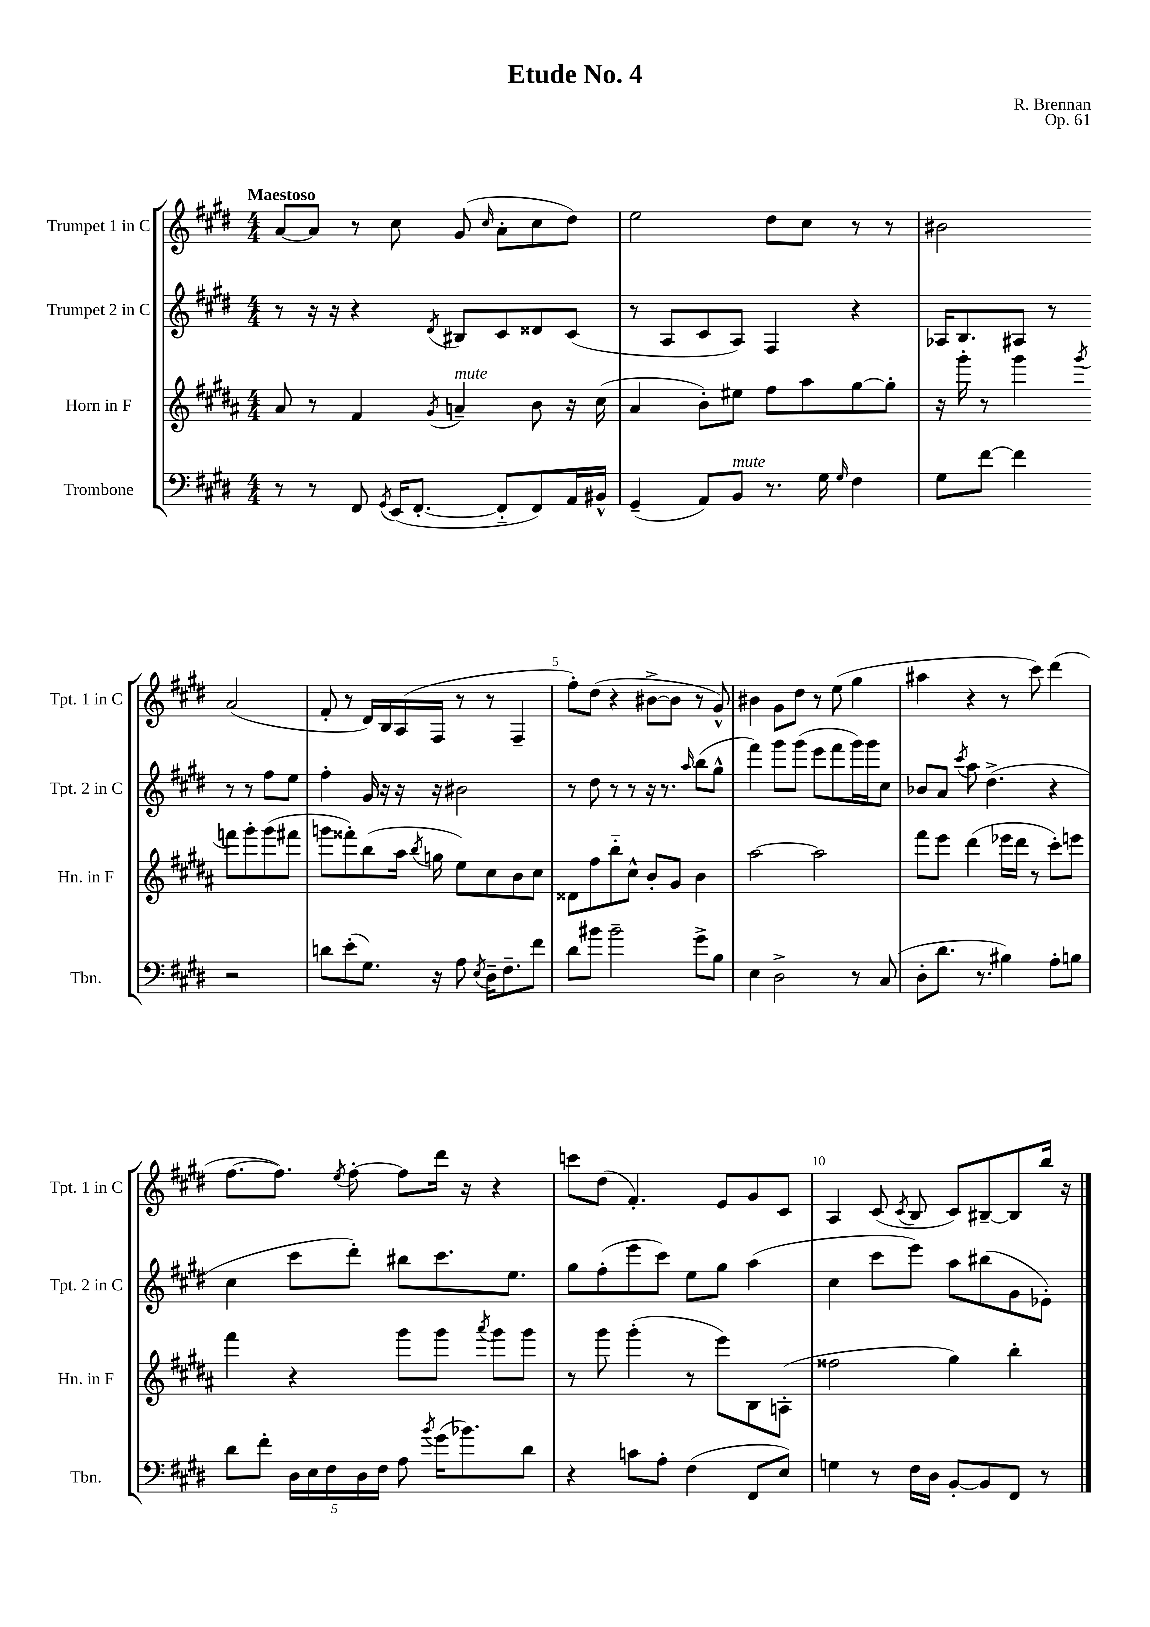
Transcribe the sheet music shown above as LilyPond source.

\header { title = "Etude No. 4" composer = "R. Brennan" opus = "Op. 61" }
<<
\new StaffGroup <<
\new Staff = "s0" \with { instrumentName = "Trumpet 1 in C" shortInstrumentName = "Tpt. 1 in C" } {
    \clef treble \key e \major \numericTimeSignature \time 4/4 \tempo "Maestoso"
    \autoBeamOff a'8[~ a'8] r8 cis''8 gis'8( \grace { cis''16 } a'8[-. cis''8 dis''8]) |
    e''2 dis''8[ cis''8] r8 r8 |
    bis'2 a'2( |
    fis'8-. r8 dis'16[) b16 a16( fis16] r8 r8 fis4-- |
    fis''8[-.) dis''8]( r4 bis'8[~-> bis'8] r8 gis'8-^) |
    bis'4 gis'8[ dis''8] r8 e''8( gis''4 |
    ais''4 r4 r8 cis'''8) dis'''4( |
    fis''8.[~ fis''8.]) \acciaccatura { e''8 } fis''8~-. fis''8[ dis'''16] r16 r4 |
    c'''8[ dis''8]( fis'4.-.) e'8[ gis'8 cis'8] |
    a4 cis'8( \acciaccatura { cis'8 } b8 cis'8[) bis8~-- bis8 b''16] r16 \bar "|." |
}
\new Staff = "s1" \with { instrumentName = "Trumpet 2 in C" shortInstrumentName = "Tpt. 2 in C" } {
    \clef treble \key e \major \numericTimeSignature \time 4/4
    \autoBeamOff r8 r16 r16 r4 \acciaccatura { dis'8 } bis8[ cis'8 disis'8 cis'8]( |
    r8 a8[ cis'8 a8]) fis4 r4 |
    aes16[ b8. ais8] r8 r8 r8 fis''8[ e''8] |
    fis''4-. gis'16 r16 r16 r16 bis'2 |
    r8 dis''8 r8 r8 r16 r8. \grace { a''16 } b''8[( gis''8]-^ |
    fis'''4) gis'''8[ gis'''8]( e'''8[ fis'''8 gis'''16) gis'''16 cis''8] |
    bes'8[ a'8] \acciaccatura { cis'''8 } a''8 dis''4.->( r4 |
    cis''4 cis'''8[ dis'''8]-.) bis''8[ cis'''8. e''8.] |
    gis''8[ fis''8-.( e'''8 cis'''8]) e''8[ gis''8] a''4( |
    cis''4 cis'''8[ e'''8]) a''8[ bis''8( gis'8 ees'8]-.) \bar "|." |
}
\new Staff = "s2" \with { instrumentName = "Horn in F" shortInstrumentName = "Hn. in F" } {
    \clef treble \key b \major \numericTimeSignature \time 4/4
    \autoBeamOff ais'8 r8 fis'4 \acciaccatura { gis'8 } a'4--^\markup { \italic "mute" } b'8 r16 cis''16( |
    ais'4 b'8[-.) eis''8] fis''8[ ais''8 gis''8~ gis''8]-. |
    r16 gis'''16-. r8 gis'''4 \acciaccatura { gis'''8 } f'''8[ gis'''8-. gis'''8( fis'''8] |
    g'''8[ fisis'''8-.) b''8( ais''16] \acciaccatura { b''8 } g''16 e''8[) cis''8 b'8 cis''8] |
    disis'8[ fis''8 b''8-_ cis''8]-^ b'8[-. gis'8] b'4 |
    ais''2~ ais''2 |
    fis'''8[ e'''8] dis'''4( ees'''16[ dis'''16] r8 cis'''8[-.) e'''8] |
    fis'''4 r4 gis'''8[ gis'''8] \acciaccatura { ais'''8 } gis'''8[ gis'''8] |
    r8 gis'''8 gis'''4-.( r8 e'''8[) b8 a8]-.( |
    fisis''2 gis''4) b''4-. \bar "|." |
}
\new Staff = "s3" \with { instrumentName = "Trombone" shortInstrumentName = "Tbn." } {
    \clef bass \key e \major \numericTimeSignature \time 4/4
    \autoBeamOff r8 r8 fis,8 \acciaccatura { gis,8 } e,16[( fis,8.]~-. fis,8[-_ fis,8) a,16 bis,16]-^ |
    gis,4--( a,8[) b,8]^\markup { \italic "mute" } r8. gis16 \grace { gis16 } fis4 |
    gis8[ fis'8]~ fis'4 r2 |
    d'8[ e'8-.( gis8.]) r16 a8 \acciaccatura { e8 } dis16[-- fis8.-- fis'8] |
    dis'8[ bis'8] bis'2-- gis'8[-> b8] |
    e4 dis2-> r8 cis8( |
    dis8[-. dis'8.] r8. bis4) a8[-. b8] |
    dis'8[ fis'8]-. \tuplet 5/4 { dis16[ e16 fis16 dis16 fis16] } a8 \acciaccatura { b'8 } gis'16[( bes'8.) dis'8] |
    r4 c'8[ a8]-. fis4( fis,8[ e8]) |
    g4 r8 fis16[ dis16] b,8[~-. b,8 fis,8] r8 \bar "|." |
}
>>
>>
\layout { \context { \Score \override BarNumber.break-visibility = ##(#f #t #t) barNumberVisibility = #(every-nth-bar-number-visible 5) } }
